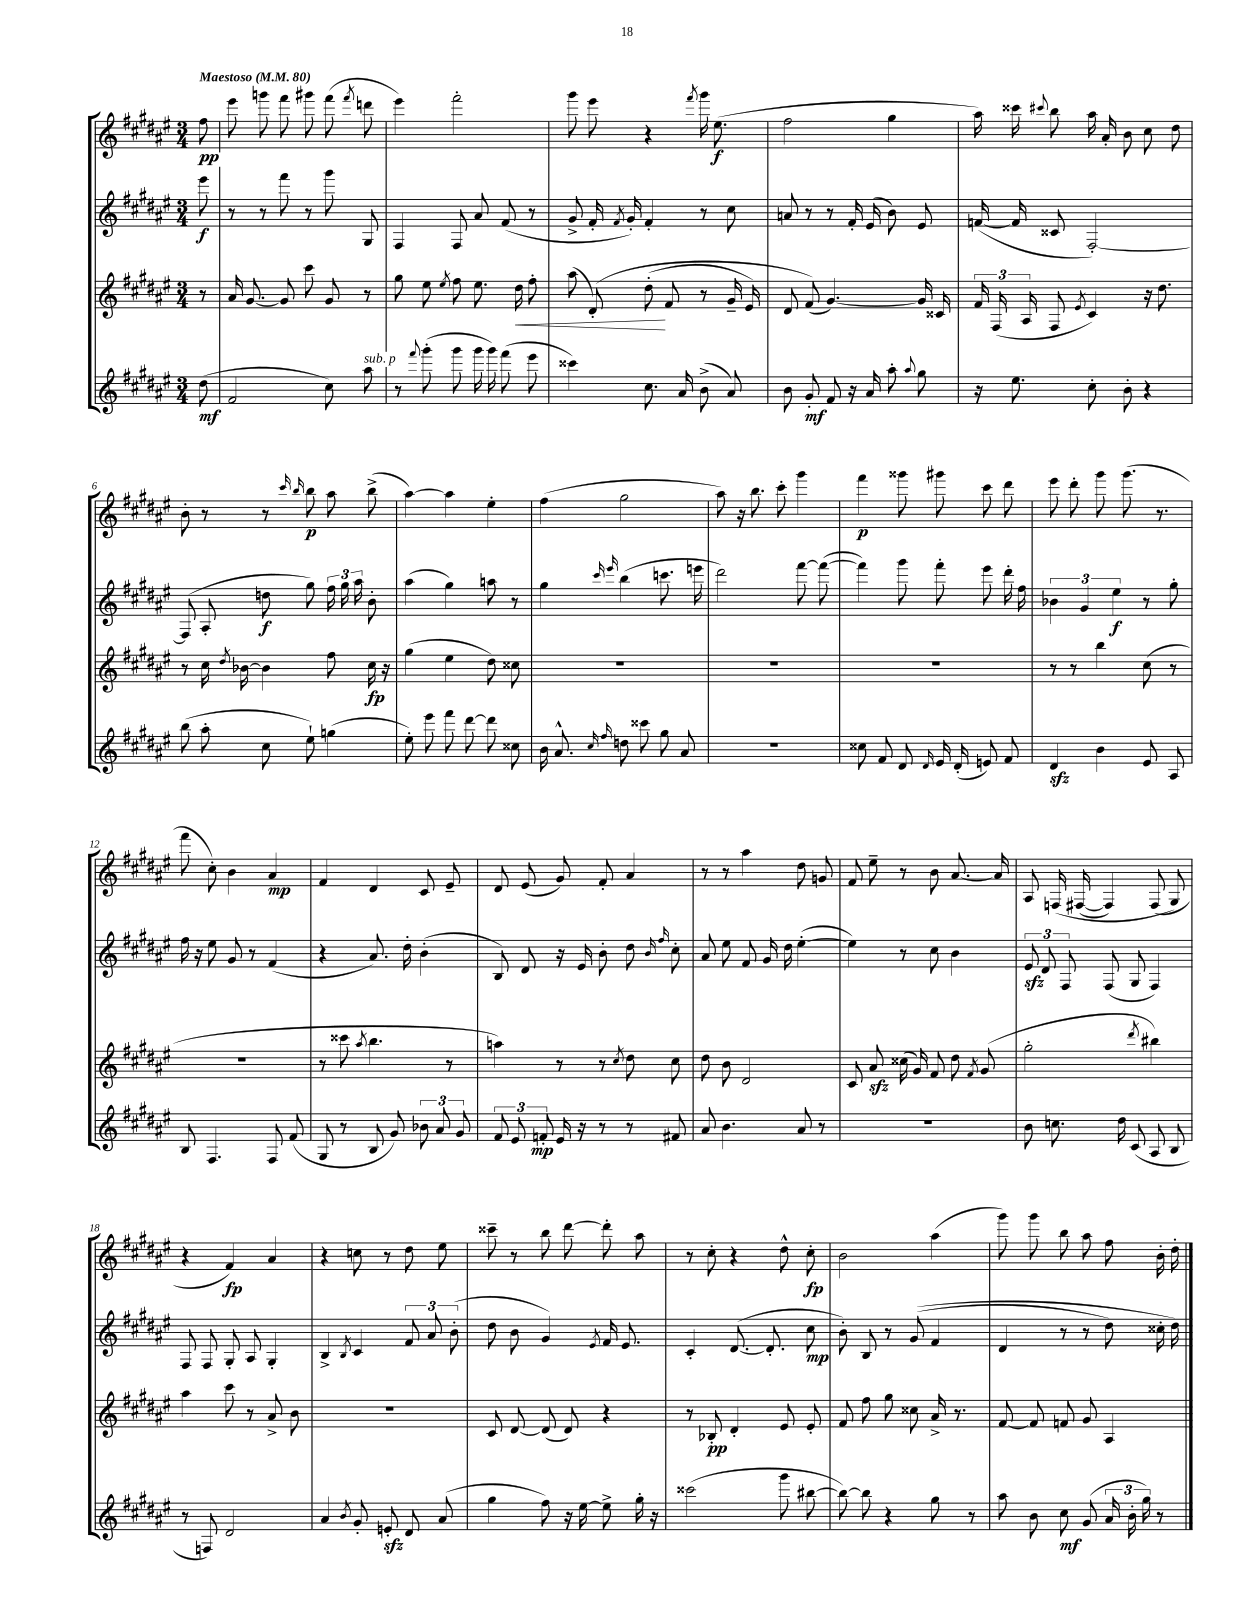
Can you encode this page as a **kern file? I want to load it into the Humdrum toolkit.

**kern	**dynam	**kern	**dynam	**kern	**dynam	**kern	**dynam
*part4	*part4	*part3	*part3	*part2	*part2	*part1	*part1
*staff4	*staff4	*staff3	*staff3	*staff2	*staff2	*staff1	*staff1
*clefG2	*	*clefG2	*	*clefG2	*	*clefG2	*
*k[f#c#g#d#a#e#]	*	*k[f#c#g#d#a#e#]	*	*k[f#c#g#d#a#e#]	*	*k[f#c#g#d#a#e#]	*
*M3/4	*	*M3/4	*	*M3/4	*	*M3/4	*
*MM80	*	*MM80	*	*MM80	*	*MM80	*
=	=	=	=	=	=	=	=
!	!	!	!	!	!	!LO:TX:a:B:t=Maestoso	!
(8dd#\	mf	8r	.	8eee#\	f	8ff#\	pp
=1	=1	=1	=1	=1	=1	=1	=1
2f#/	.	16a#/	.	8r	.	8eee#\	.
.	.	[8.g#/	.	.	.	.	.
.	.	.	.	8r	.	8gggn\	.
.	.	8g#/]	.	8fff#\	.	8fff#\	.
.	.	8ccc#\	.	8r	.	8ggg#X\	.
8cc#\)	.	8g#/	.	8ggg#\	.	(8fff#\	.
.	.	.	.	.	.	8qfff#/	.
!LO:TX:a:i:t=sub. p	!	!	!	!	!	!	!
8aa#\	.	8r	.	8G#/	.	8dddn\	.
=2	=2	=2	=2	=2	=2	=2	=2
8r	.	8gg#\	.	4F#/	.	4eee#\)	.
8qqfff#/	.	.	.	.	.	.	.
(8ggg#'\	.	8ee#\	.	.	.	.	.
.	.	8qee#/	.	.	.	.	.
8ggg#\	.	8ff#\	.	8F#/	.	2fff#'\	.
16ggg#\	.	8.ee#\	.	8a#/	.	.	.
16ggg#\)	.	.	.	.	.	.	.
(8fff#\	.	.	.	(8f#/	.	.	.
!	!	!	!LO:HP:b	!	!	!	!
.	.	16dd#\	<	.	.	.	.
8eee#\	.	8ff#'\	.	8r	.	.	.
=3	=3	=3	=3	=3	=3	=3	=3
4ccc##X\)	.	(8aa#\	.	8g#^/	.	8ggg#\	.
.	.	(8d#'/)	.	16f#'/	.	8eee#\	.
.	.	.	.	8qf#/	.	.	.
.	.	.	.	16g#'/)	.	.	.
8.cc#\	.	(8dd#'\	.	4f#'/	.	4r	.
.	.	8f#/	[	.	.	.	.
16a#/	.	.	.	.	.	.	.
.	.	.	.	.	.	8qfff#/	.
(8b^\	.	8r	.	8r	.	16ggg#\	.
.	.	.	.	.	.	(8.ee#\	f
8a#/)	.	16g#~/	.	8cc#\	.	.	.
.	.	16e#/)	.	.	.	.	.
=4	=4	=4	=4	=4	=4	=4	=4
8b\	.	8d#/	.	8an/	.	2ff#\	.
8g#'/	mf	(8f#/)	.	8r	.	.	.
8f#/	.	[4.g#/)	.	8r	.	.	.
16r	.	.	.	16f#'/	.	.	.
16a#/	.	.	.	(16e#/	.	.	.
8aa#'\	.	.	.	8b\)	.	4gg#\	.
8qqaa#/	.	.	.	.	.	.	.
8gg#\	.	16g#/]	.	8e#/	.	.	.
.	.	16c##X/	.	.	.	.	.
=5	=5	=5	=5	=5	=5	=5	=5
16r	.	24f#/	.	([16fn/	.	16aa#\)	.
.	.	(24F#/	.	.	.	.	.
8.ee#\	.	.	.	16f/]	.	16ccc##X\	.
.	.	24A#/	.	.	.	.	.
.	.	.	.	.	.	8qqccc#X/	.
.	.	8F#/	.	8c##X/	.	8bb\	.
.	.	8qe#/	.	.	.	.	.
8cc#'\	.	4c#/)	.	[2F#'/)	.	16aa#\	.
.	.	.	.	.	.	16a#'/	.
8b'\	.	.	.	.	.	8b\	.
4r	.	16r	.	.	.	8cc#\	.
.	.	8.dd#\	.	.	.	.	.
.	.	.	.	.	.	8dd#\	.
!!LO:LB:g=z
=6	=6	=6	=6	=6	=6	=6	=6
(8bb\	.	8r	.	(8F#/]	.	8b'\	.
8aa#'\	.	16cc#\	.	8A#'/	.	8r	.
.	.	8qdd#/	.	.	.	.	.
.	.	[16b-X\	.	.	.	.	.
8cc#\	.	4b-\]	.	8ddn\	f	8r	.
.	.	.	.	.	.	16qqccc#/	.
.	.	.	.	.	.	16qqbb/	.
8ee#`\)	.	.	.	8gg#\)	.	8bb\	p
(4ggn\	.	8ff#\	.	24ff#\	.	8aa#\	.
.	.	.	.	24gg#\	.	.	.
.	.	.	.	24aa#\	.	.	.
.	.	16cc#\	fp	8b'\	.	(8bb^\	.
.	.	16r	.	.	.	.	.
=7	=7	=7	=7	=7	=7	=7	=7
8ee#'\)	.	(4gg#\	.	(4aa#\	.	[4aa#\)	.
8eee#\	.	.	.	.	.	.	.
8fff#\	.	4ee#\	.	4gg#\)	.	4aa#\]	.
[8ddd#\	.	.	.	.	.	.	.
8ddd#\]	.	8dd#\)	.	8aan\	.	4ee#'\	.
8cc##X\	.	8cc##X\	.	8r	.	.	.
=8	=8	=8	=8	=8	=8	=8	=8
16b\	.	2.r	.	4gg#\	.	(4ff#\	.
8.a#^^/	.	.	.	.	.	.	.
16qqcc#/	.	.	.	16qqccc#/	.	.	.
16qqff#/	.	.	.	16qqeee#/	.	.	.
8ddn\	.	.	.	(4bb\	.	2gg#\	.
8ccc##X\	.	.	.	.	.	.	.
8gg#\	.	.	.	8.cccn\	.	.	.
8a#/	.	.	.	.	.	.	.
.	.	.	.	16eeen\	.	.	.
=9	=9	=9	=9	=9	=9	=9	=9
2.r	.	2.r	.	2ddd#\)	.	8aa#\)	.
.	.	.	.	.	.	16r	.
.	.	.	.	.	.	8.bb\	.
.	.	.	.	.	.	8ccc#'\	.
.	.	.	.	[8fff#\	.	4ggg#\	.
.	.	.	.	(8fff#\_	.	.	.
=10	=10	=10	=10	=10	=10	=10	=10
8cc##X\	.	2.r	.	4fff#\])	.	4fff#\	p
8f#/	.	.	.	.	.	.	.
8d#/	.	.	.	8ggg#\	.	8ggg##X\	.
16qqd#/	.	.	.	.	.	.	.
16e#/	.	.	.	8fff#'\	.	8ggg#X\	.
(16d#'/	.	.	.	.	.	.	.
8en/)	.	.	.	8eee#\	.	8ccc#\	.
8f#/	.	.	.	16ddd#'\	.	8ddd#\	.
.	.	.	.	16ff#\	.	.	.
=11	=11	=11	=11	=11	=11	=11	=11
4d#zz/	.	8r	.	6b-X\	.	8eee#\	.
.	.	8r	.	.	.	8ddd#'\	.
.	.	.	.	6g#/	.	.	.
4b\	.	4bb\	.	.	.	8ggg#\	.
.	.	.	.	6ee#\	f	.	.
.	.	.	.	.	.	(8.ggg#\	.
8e#/	.	(8cc#\	.	8r	.	.	.
.	.	.	.	.	.	8.r	.
8A#/	.	8r	.	8gg#'\	.	.	.
!!LO:LB:g=z
=12	=12	=12	=12	=12	=12	=12	=12
8B/	.	2.r	.	16ff#\	.	8fff#\	.
.	.	.	.	16r	.	.	.
4.F#/	.	.	.	8ee#\	.	8cc#'\)	.
.	.	.	.	8g#/	.	4b\	.
.	.	.	.	8r	.	.	.
8F#/	.	.	.	(4f#/	.	4a#/	mp
(8f#/	.	.	.	.	.	.	.
=13	=13	=13	=13	=13	=13	=13	=13
8G#/	.	8r	.	4r	.	4f#/	.
8r	.	8ccc##X\	.	.	.	.	.
.	.	8qaa#/	.	.	.	.	.
8B/	.	4.bb\	.	8.a#/)	.	4d#/	.
8g#/)	.	.	.	.	.	.	.
.	.	.	.	16dd#'\	.	.	.
12b-X\	.	.	.	(4b'\	.	8c#/	.
12a#/	.	.	.	.	.	.	.
.	.	8r	.	.	.	8e#~/	.
12g#/	.	.	.	.	.	.	.
=14	=14	=14	=14	=14	=14	=14	=14
12f#/	.	4aan\)	.	8B/)	.	8d#/	.
12e#/	.	.	.	.	.	.	.
.	.	.	.	8d#/	.	(8e#/	.
12fn'/	mp	.	.	.	.	.	.
16e#/	.	8r	.	16r	.	8g#/)	.
16r	.	.	.	16e#/	.	.	.
8r	.	8r	.	8b'\	.	8f#'/	.
.	.	8qcc#/	.	.	.	.	.
8r	.	8dd#\	.	8dd#\	.	4a#/	.
.	.	.	.	16qqb/	.	.	.
.	.	.	.	16qqff#/	.	.	.
8f#X/	.	8cc#\	.	8cc#'\	.	.	.
=15	=15	=15	=15	=15	=15	=15	=15
8a#/	.	8dd#\	.	8a#/	.	8r	.
4.b\	.	8b\	.	8ee#\	.	8r	.
.	.	2d#/	.	8f#/	.	4aa#\	.
.	.	.	.	16g#/	.	.	.
.	.	.	.	16dd#\	.	.	.
8a#/	.	.	.	([4ee#'\	.	8dd#\	.
8r	.	.	.	.	.	8gn/	.
=16	=16	=16	=16	=16	=16	=16	=16
2.r	.	8c#/	.	4ee#\])	.	8f#/	.
.	.	8a#zz/	.	.	.	8ee#~\	.
.	.	(16cc##X\	.	8r	.	8r	.
.	.	16g#/)	.	.	.	.	.
.	.	8f#/	.	8cc#\	.	8b\	.
.	.	8dd#\	.	4b\	.	[8.a#/	.
.	.	8qf#/	.	.	.	.	.
.	.	(8g#/	.	.	.	.	.
.	.	.	.	.	.	16a#/]	.
=17	=17	=17	=17	=17	=17	=17	=17
8b\	.	2gg#'\	.	12e#zz/	.	8A#/	.
.	.	.	.	12d#/	.	.	.
8.ccn\	.	.	.	.	.	(16Fn/	.
.	.	.	.	12F#/	.	.	.
.	.	.	.	.	.	([16F#X/	.
.	.	.	.	(8F#/	.	4F#/])	.
16dd#\	.	.	.	.	.	.	.
(8c#/	.	.	.	8G#/	.	.	.
.	.	8qddd#/	.	.	.	.	.
8A#/	.	4bb#X\)	.	4F#/)	.	(8F#/	.
8B/	.	.	.	.	.	8G#/)	.
!!LO:LB:g=z
=18	=18	=18	=18	=18	=18	=18	=18
8r	.	4aa#\	.	8F#/	.	4r	.
8Fn/)	.	.	.	8F#/	.	.	.
2d#/	.	8ccc#\	.	8G#'/	.	4f#/)	fp
.	.	8r	.	8A#/	.	.	.
.	.	8a#^/	.	4G#'/	.	4a#/	.
.	.	8b\	.	.	.	.	.
=19	=19	=19	=19	=19	=19	=19	=19
4a#/	.	2.r	.	4B^/	.	4r	.
8qb/	.	.	.	8qB/	.	.	.
8g#'/	.	.	.	4c#/	.	8ccn\	.
8enzz'/	.	.	.	.	.	8r	.
8d#/	.	.	.	12f#/	.	8dd#\	.
.	.	.	.	12a#/	.	.	.
(8a#/	.	.	.	.	.	8ee#\	.
.	.	.	.	(12b'\	.	.	.
=20	=20	=20	=20	=20	=20	=20	=20
4gg#\	.	8c#/	.	8dd#\	.	8ccc##X~\	.
.	.	[8d#/	.	8b\	.	8r	.
8ff#\)	.	(8d#/]	.	4g#/)	.	8bb\	.
16r	.	8d#/)	.	.	.	[8ddd#\	.
[16ee#\	.	.	.	.	.	.	.
.	.	.	.	8qe#/	.	.	.
8ee#^\]	.	4r	.	16f#/	.	8ddd#'\]	.
.	.	.	.	8.e#/	.	.	.
16gg#'\	.	.	.	.	.	8aa#\	.
16r	.	.	.	.	.	.	.
=21	=21	=21	=21	=21	=21	=21	=21
(2ccc##X\	.	8r	.	4c#'/	.	8r	.
.	.	8B-X'/	pp	.	.	8cc#'\	.
.	.	4d#'/	.	([8.d#/	.	4r	.
.	.	.	.	8.d#'/]	.	.	.
8ggg#\	.	8e#/	.	.	.	8dd#^^\	.
[8bb#X\	.	8e#'/	.	8cc#\	mp	8cc#'\	fp
=22	=22	=22	=22	=22	=22	=22	=22
8bb#\_)	.	8f#/	.	8b'\)	.	2b\	.
8bb#\]	.	8ff#\	.	8B/	.	.	.
4r	.	8gg#\	.	8r	.	.	.
.	.	8cc##X\	.	((8g#/	.	.	.
8gg#\	.	16a#^/	.	4f#/	.	(4aa#\	.
.	.	8.r	.	.	.	.	.
8r	.	.	.	.	.	.	.
=23	=23	=23	=23	=23	=23	=23	=23
8aa#\	.	[8f#/	.	4d#/	.	8ggg#\)	.
8b\	.	8f#/]	.	.	.	8ggg#\	.
8cc#\	mf	8fn/	.	8r	.	8bb\	.
(8g#/	.	8g#/	.	8r	.	8aa#\	.
24a#/	.	4A#/	.	8dd#\)	.	8ff#\	.
24b'\	.	.	.	.	.	.	.
24gg#\)	.	.	.	.	.	.	.
8r	.	.	.	16cc##X'\	.	16b'\	.
.	.	.	.	16dd#\)	.	16dd#'\	.
==	==	==	==	==	==	==	==
*-	*-	*-	*-	*-	*-	*-	*-
